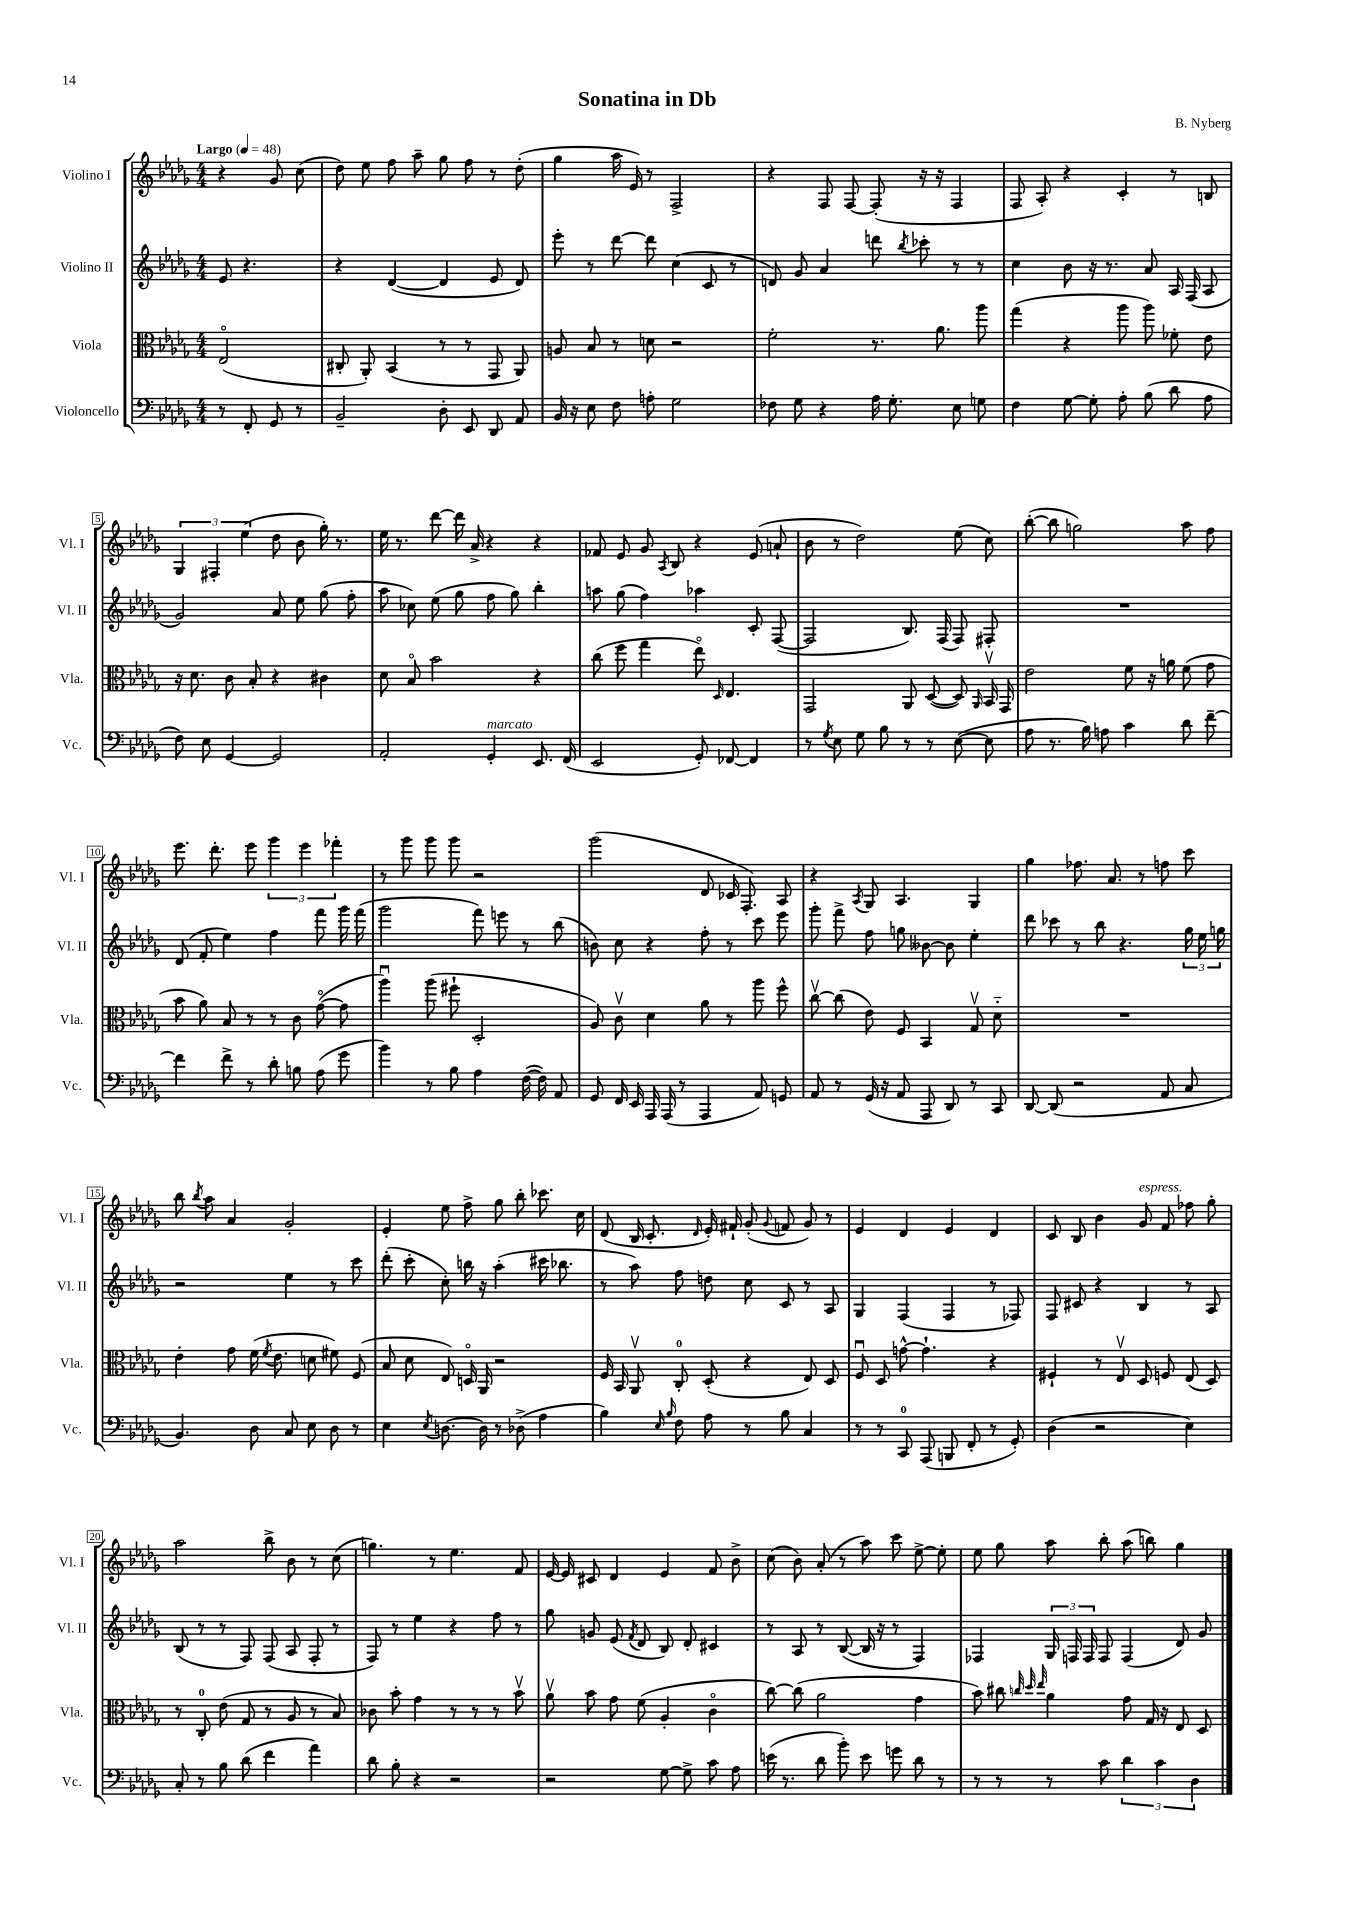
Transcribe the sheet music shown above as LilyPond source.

\header { title = "Sonatina in Db" composer = "B. Nyberg" }
<<
\new StaffGroup <<
\new Staff = "s0" \with { instrumentName = "Violino I" shortInstrumentName = "Vl. I" } {
    \clef treble \key des \major \numericTimeSignature \time 4/4 \partial 2 \tempo "Largo" 4 = 48
    \autoBeamOff r4 ges'8 c''8( |
    des''8) ees''8 f''8 aes''8-- ges''8 f''8 r8 des''8-.( |
    ges''4 aes''16 ees'16) r8 f2-> |
    r4 f8 f8~ f8-.( r16 r16 f4 |
    f8 aes8-.) r4 c'4-. r8 b8 |
    \tuplet 3/2 { ges4 fis4-. ees''4( } des''8 bes'8 ges''16-.) r8. |
    ees''16 r8. des'''8~ des'''16 aes'16-> r4 r4 |
    fes'8 ees'8 ges'8 \acciaccatura { aes8 } bes8 r4 ees'8( a'8-! |
    bes'8 r8 des''2) ees''8( c''8) |
    bes''8~-.( bes''8 g''2) aes''8 f''8 |
    ees'''8. des'''8.-. ees'''8 \tuplet 3/2 { ges'''4 ees'''4 fes'''4-. } |
    r8 ges'''8 ges'''8 ges'''8 r2 |
    ges'''2( des'8 ces'16 f8.-.) aes8 |
    r4 \acciaccatura { aes8 } ges8 aes4. ges4 |
    ges''4 fes''8. aes'8. r8 f''8 c'''8 |
    bes''8 \acciaccatura { bes''8 } aes''8 aes'4 ges'2-. |
    ees'4-. ees''8 f''8-> ges''8 bes''8-. ces'''8. c''16 |
    des'8( bes16 c'8.-. \grace { des'16 } ees'16-.) fis'16-! ges'8-.( \appoggiatura { ges'8 } f'8 ges'8) r8 |
    ees'4 des'4 ees'4 des'4 |
    c'8 bes8 bes'4 ges'8^\markup { \italic "espress." } f'8 fes''8 ges''8-. |
    aes''2 bes''8-> bes'8 r8 c''8( |
    g''4.) r8 ees''4. f'8 |
    ees'16~ ees'16 cis'8 des'4 ees'4 f'8 bes'8-> |
    c''8( bes'8) aes'8-.( r8 aes''8) c'''8 ees''8~-> ees''8-. |
    ees''8 ges''8 aes''8 bes''8-. aes''8( b''8) ges''4 \bar "|." |
}
\new Staff = "s1" \with { instrumentName = "Violino II" shortInstrumentName = "Vl. II" } {
    \clef treble \key des \major \numericTimeSignature \time 4/4 \partial 2
    \autoBeamOff ees'8 r4. |
    r4 des'4~( des'4 ees'8 des'8) |
    ees'''8-. r8 des'''8~ des'''8 c''4( c'8 r8 |
    d'8) ges'8 aes'4 d'''8 \acciaccatura { bes''8 } ces'''8-. r8 r8 |
    c''4 bes'8 r16 r8. aes'8 aes16 f16( aes8 |
    ges'2) aes'8 ees''8 ges''8( f''8-. |
    aes''8 ces''8) ees''8( ges''8 f''8 ges''8) bes''4-. |
    a''8 ges''8( f''4) aes''4 c'8-. f8~( |
    f2 bes8.) f16( f8) fis8-. |
    R1 |
    des'8( f'8-. ees''4) f''4 f'''8 ges'''16 f'''16( |
    ges'''2 f'''8) e'''8 r8 bes''8( |
    b'8) c''8 r4 f''8-. r8 c'''8 ees'''8 |
    ges'''8-. f'''8-> f''8 g''8 beses'8~ beses'8 ees''4-. |
    des'''8 ces'''8 r8 bes''8 r4. \tuplet 3/2 { ges''16 ees''16 g''16 } |
    r2 ees''4 r8 c'''8 |
    des'''8-.( c'''8-. c''8-.) b''16 r16 aes''4-.( cis'''16 bes''8. |
    r8 aes''8) f''8 d''8 c''8 c'8 r8 aes8 |
    ges4 f4( f4 r8 fes8) |
    f8 cis'8 r4 bes4 r8 aes8 |
    bes8( r8 r8 f8) f8( aes8 f8-. r8 |
    f8) r8 ees''4 r4 f''8 r8 |
    ges''8 g'8 ees'8( \acciaccatura { f'8 } des'8 bes8) des'8-. cis'4 |
    r8 aes8 r8 bes8~( bes16 r16 r8 f4) |
    fes4 \tuplet 3/2 { ges16 f16 f16 } f8 f4( des'8) ges'8 \bar "|." |
}
\new Staff = "s2" \with { instrumentName = "Viola" shortInstrumentName = "Vla." } {
    \clef alto \key des \major \numericTimeSignature \time 4/4 \partial 2
    \autoBeamOff ees2\flageolet( |
    cis8-. aes,8-.) bes,4( r8 r8 ges,8 aes,8) |
    a8 bes8 r8 d'8 r2 |
    f'2-. r8. aes'8. aes''8 |
    ges''4( r4 aes''8 aes''8) fes'8-. ees'8 |
    r16 des'8. c'8 bes8-. r4 cis'4 |
    des'8 bes8\flageolet bes'2 r4 |
    c''8( f''8 ges''4 ees''8\flageolet) \grace { des16 } ees4. |
    ges,2 aes,8 des8~( des8) \grace { aes,16 } bes,16\upbow ges,16 |
    ees'2 f'8 r16 a'16 f'8( ges'8 |
    bes'8 aes'8) bes8 r8 r8 c'8 ges'8~\flageolet( ges'8 |
    aes''4\downbow) aes''8( fis''8-! des2-. |
    aes8) c'8\upbow des'4 aes'8 r8 aes''8 f''8-^ |
    c''8~\upbow c''8( ees'8) f8 bes,4 ges8\upbow des'8-_ |
    R1 |
    ees'4-. ges'8 f'16( \acciaccatura { f'8 } ees'8. d'8 fis'8) f8( |
    bes8 des'8 ees8) d16\flageolet aes,16 r2 |
    f16 bes,16 aes,8\upbow c8-0-. des8-.( r4 ees8) des8 |
    f8\downbow des8 g'8~-^ g'4.-! r4 |
    fis4-! r8 ees8\upbow des8 f8 ees8( des8) |
    r8 c8-0-. ees'8( ges8 r8 aes8 r8 bes8) |
    ces'8 bes'8-. ges'4 r8 r8 r8 bes'8\upbow |
    aes'8\upbow bes'8 ges'8 f'8( aes4-. c'4\flageolet |
    c''8~) c''8( aes'2 ges'4 |
    bes'8) cis''8 \grace { c''32 des''32 ees''32 } aes'4 ges'8 ges16 r16 ees8 des8 \bar "|." |
}
\new Staff = "s3" \with { instrumentName = "Violoncello" shortInstrumentName = "Vc." } {
    \clef bass \key des \major \numericTimeSignature \time 4/4 \partial 2
    \autoBeamOff r8 f,8-. ges,8 r8 |
    bes,2-- des8-. ees,8 des,8 aes,8 |
    bes,16 r16 ees8 f8 a8-. ges2 |
    fes8 ges8 r4 aes16 ges8.-. ees8 g8 |
    f4 ges8~ ges8-. aes8-. bes8( des'8 aes8 |
    f8) ees8 ges,4~ ges,2 |
    aes,2-. ges,4-.^\markup { \italic "marcato" } ees,8. f,16( |
    ees,2 ges,8-.) fes,8~ fes,4 |
    r8 \acciaccatura { ges8 } ees8 ges8 bes8 r8 r8 ees8~( ees8 |
    aes8 r8. bes16) a8 c'4 des'8 f'8~-- |
    f'4 f'8-> r8 des'8-. b8 aes8( ges'8 |
    bes'4) r8 bes8 aes4 f16~( f16) aes,8 |
    ges,8 f,16 ees,16 aes,,16 aes,,16( r8 aes,,4 aes,8) g,8 |
    aes,8 r8 ges,16( r16 aes,8 aes,,8 des,8) r8 c,8 |
    des,8~ des,8( r2 aes,8 c8 |
    bes,4.) des8 c8 ees8 des8 r8 |
    ees4 \acciaccatura { ees8 } d8.~ d16 r8 des8->( aes4 |
    bes4) \grace { ees16 bes16 } f8 aes8 r8 bes8 c4 |
    r8 r8 c,8-0 aes,,8( b,,8 f,8-. r8 ges,8-.) |
    des4( r2 ees4) |
    c8-. r8 bes8 des'8( f'4 aes'4) |
    des'8 bes8-. r4 r2 |
    r2 ges8~ ges8-> c'8 aes8 |
    e'16( r8. des'8 bes'8-.) e'8 g'8 des'8 r8 |
    r8 r8 r8 c'8 \tuplet 3/2 { des'4 c'4 des4 } \bar "|." |
}
>>
>>
\layout { \context { \Score \override BarNumber.stencil = #(make-stencil-boxer 0.1 0.3 ly:text-interface::print) } }
